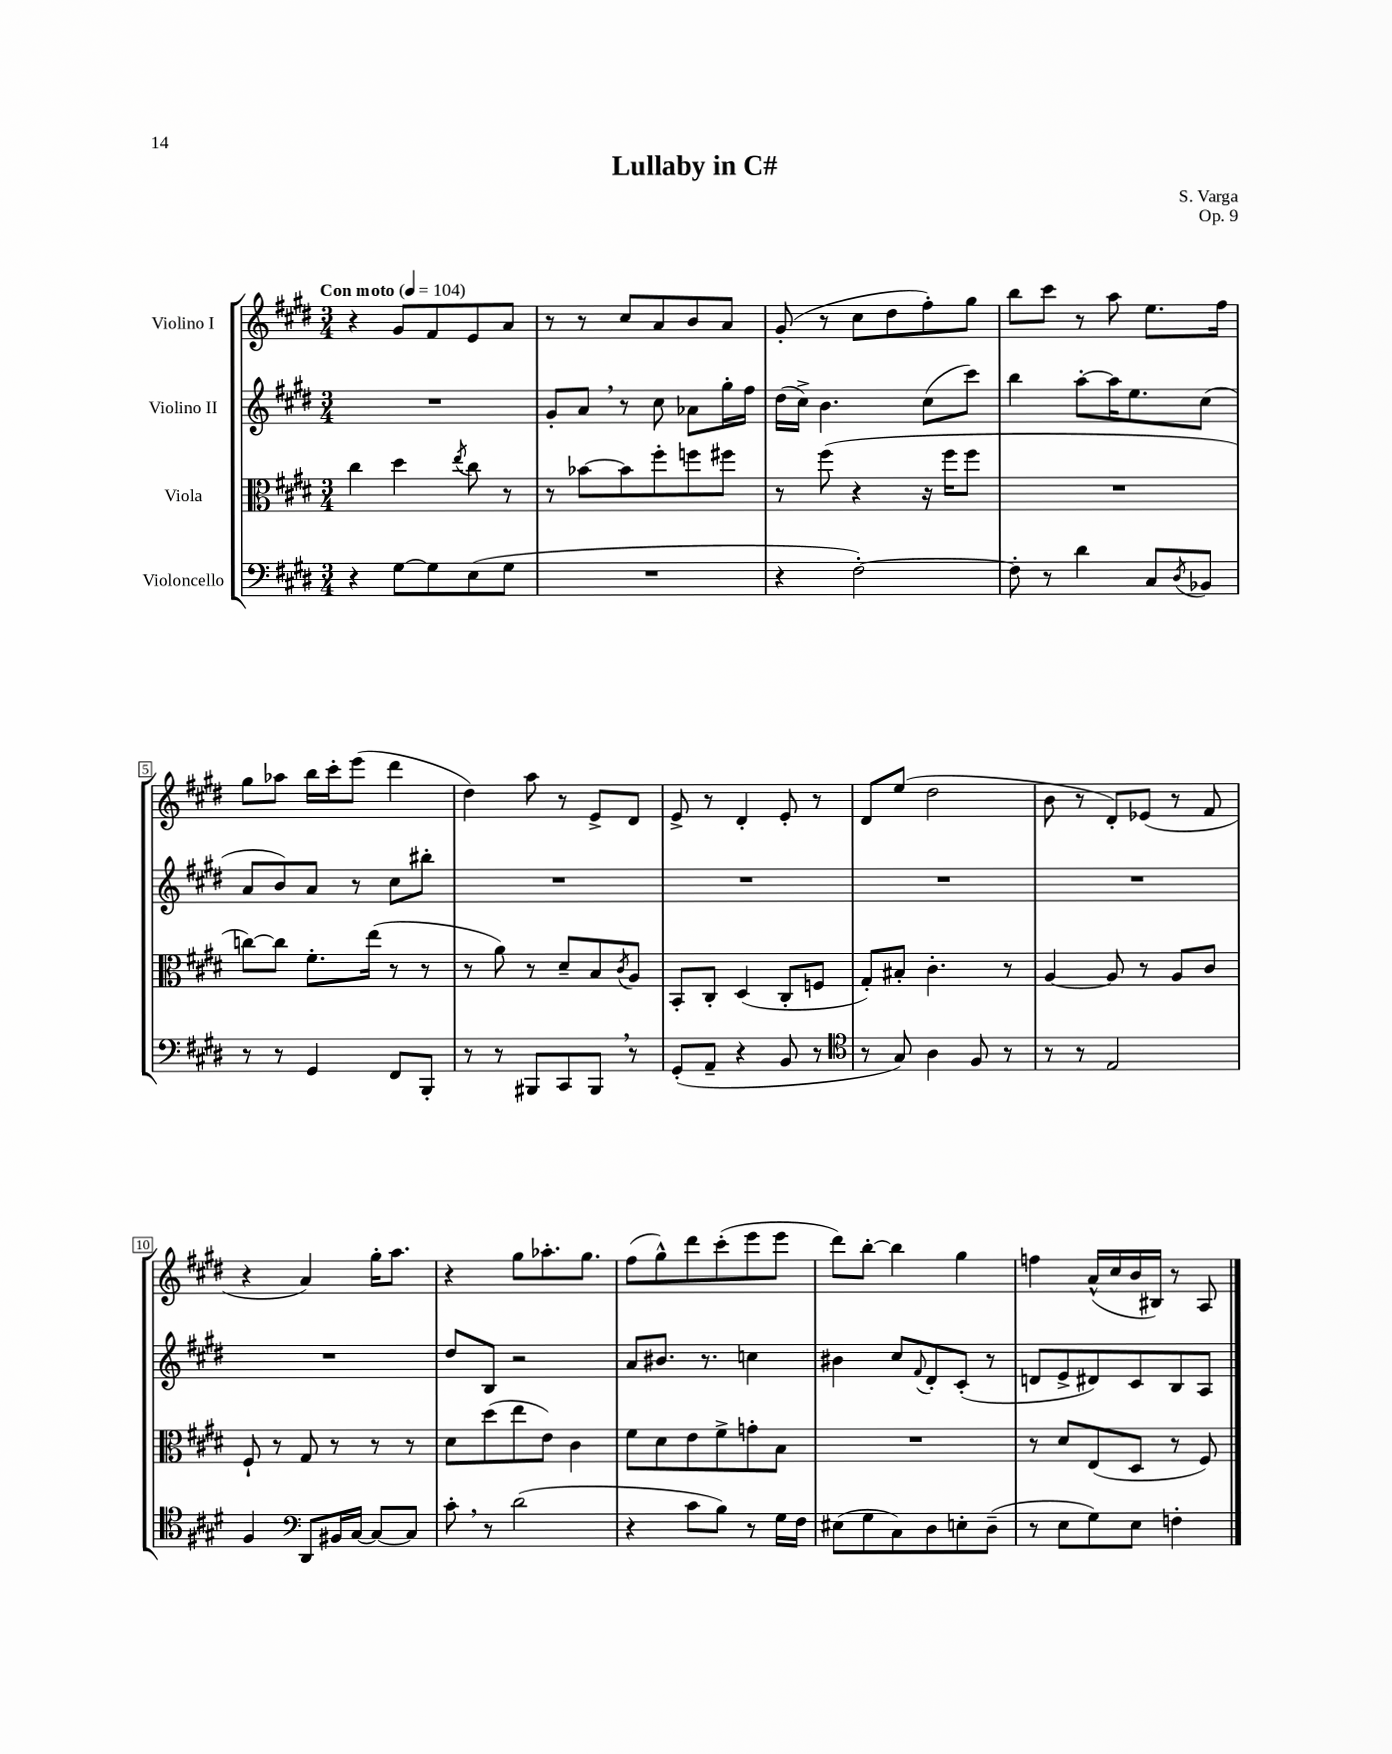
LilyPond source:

\header { title = "Lullaby in C#" composer = "S. Varga" opus = "Op. 9" }
<<
\new StaffGroup <<
\new Staff = "s0" \with { instrumentName = "Violino I" } {
    \clef treble \key e \major \numericTimeSignature \time 3/4 \tempo "Con moto" 4 = 104
    r4 gis'8 fis'8 e'8 a'8 |
    r8 r8 cis''8 a'8 b'8 a'8 |
    gis'8-.( r8 cis''8 dis''8 fis''8-.) gis''8 |
    b''8 cis'''8 r8 a''8 e''8. fis''16 |
    gis''8 aes''8 b''16 cis'''16-. e'''8( dis'''4 |
    dis''4) a''8 r8 e'8-> dis'8 |
    e'8-> r8 dis'4-. e'8-. r8 |
    dis'8 e''8( dis''2 |
    b'8 r8 dis'8-.) ees'8( r8 fis'8 |
    r4 a'4) gis''16-. a''8. |
    r4 gis''8 aes''8.-. gis''8. |
    fis''8( gis''8-^) dis'''8 cis'''8-.( e'''8 e'''8 |
    dis'''8) b''8~-. b''4 gis''4 |
    f''4 a'16-^( cis''16 b'16 bis16) r8 a8 \bar "|." |
}
\new Staff = "s1" \with { instrumentName = "Violino II" } {
    \clef treble \key e \major \numericTimeSignature \time 3/4
    R2. |
    gis'8-. a'8 \breathe r8 cis''8 aes'8 gis''16-. fis''16 |
    dis''16( cis''16->) b'4. cis''8( cis'''8) |
    b''4 a''8~-. a''16 e''8. cis''8( |
    a'8 b'8) a'8 r8 cis''8 bis''8-. |
    R2. |
    R2. |
    R2. |
    R2. |
    R2. |
    dis''8 b8 r2 |
    a'8 bis'8. r8. c''4 |
    bis'4 cis''8 \appoggiatura { fis'8 } dis'8-. cis'8-.( r8 |
    d'8 e'8-> dis'8) cis'8 b8 a8 \bar "|." |
}
\new Staff = "s2" \with { instrumentName = "Viola" } {
    \clef alto \key e \major \numericTimeSignature \time 3/4
    cis''4 dis''4 \acciaccatura { e''8 } cis''8 r8 |
    r8 bes'8~ bes'8 fis''8-. f''8 fis''8 |
    r8 fis''8( r4 r16 fis''16 fis''8 |
    R2. |
    c''8~) c''8 fis'8.-. e''16( r8 r8 |
    r8 a'8) r8 dis'8-- b8 \acciaccatura { cis'8 } a8 |
    b,8-. cis8-. dis4( cis8-. f8 |
    gis8-.) bis8-. cis'4.-. r8 |
    a4~ a8 r8 a8 cis'8 |
    fis8-! r8 gis8 r8 r8 r8 |
    dis'8 dis''8( e''8 e'8) cis'4 |
    fis'8 dis'8 e'8 fis'8-> g'8-. b8 |
    R2. |
    r8 dis'8 e8( dis8 r8 fis8) \bar "|." |
}
\new Staff = "s3" \with { instrumentName = "Violoncello" } {
    \clef bass \key e \major \numericTimeSignature \time 3/4
    r4 gis8~ gis8 e8( gis8 |
    R2. |
    r4 fis2~-.) |
    fis8-. r8 dis'4 cis8 \acciaccatura { dis8 } bes,8 |
    r8 r8 gis,4 fis,8 b,,8-. |
    r8 r8 bis,,8 cis,8 bis,,8 \breathe r8 |
    gis,8-.( a,8-- r4 b,8 r8 |
    \clef tenor r8 gis8) a4 fis8 r8 |
    r8 r8 e2 |
    fis4 \clef bass dis,8 bis,16 cis16~ cis8~ cis8 |
    cis'8-. \breathe r8 dis'2( |
    r4 cis'8 b8) r8 gis16 fis16 |
    eis8( gis8 cis8) dis8 e8-. dis8--( |
    r8 e8 gis8) e8 f4-. \bar "|." |
}
>>
>>
\layout { \context { \Score \override BarNumber.stencil = #(make-stencil-boxer 0.1 0.3 ly:text-interface::print) } }
